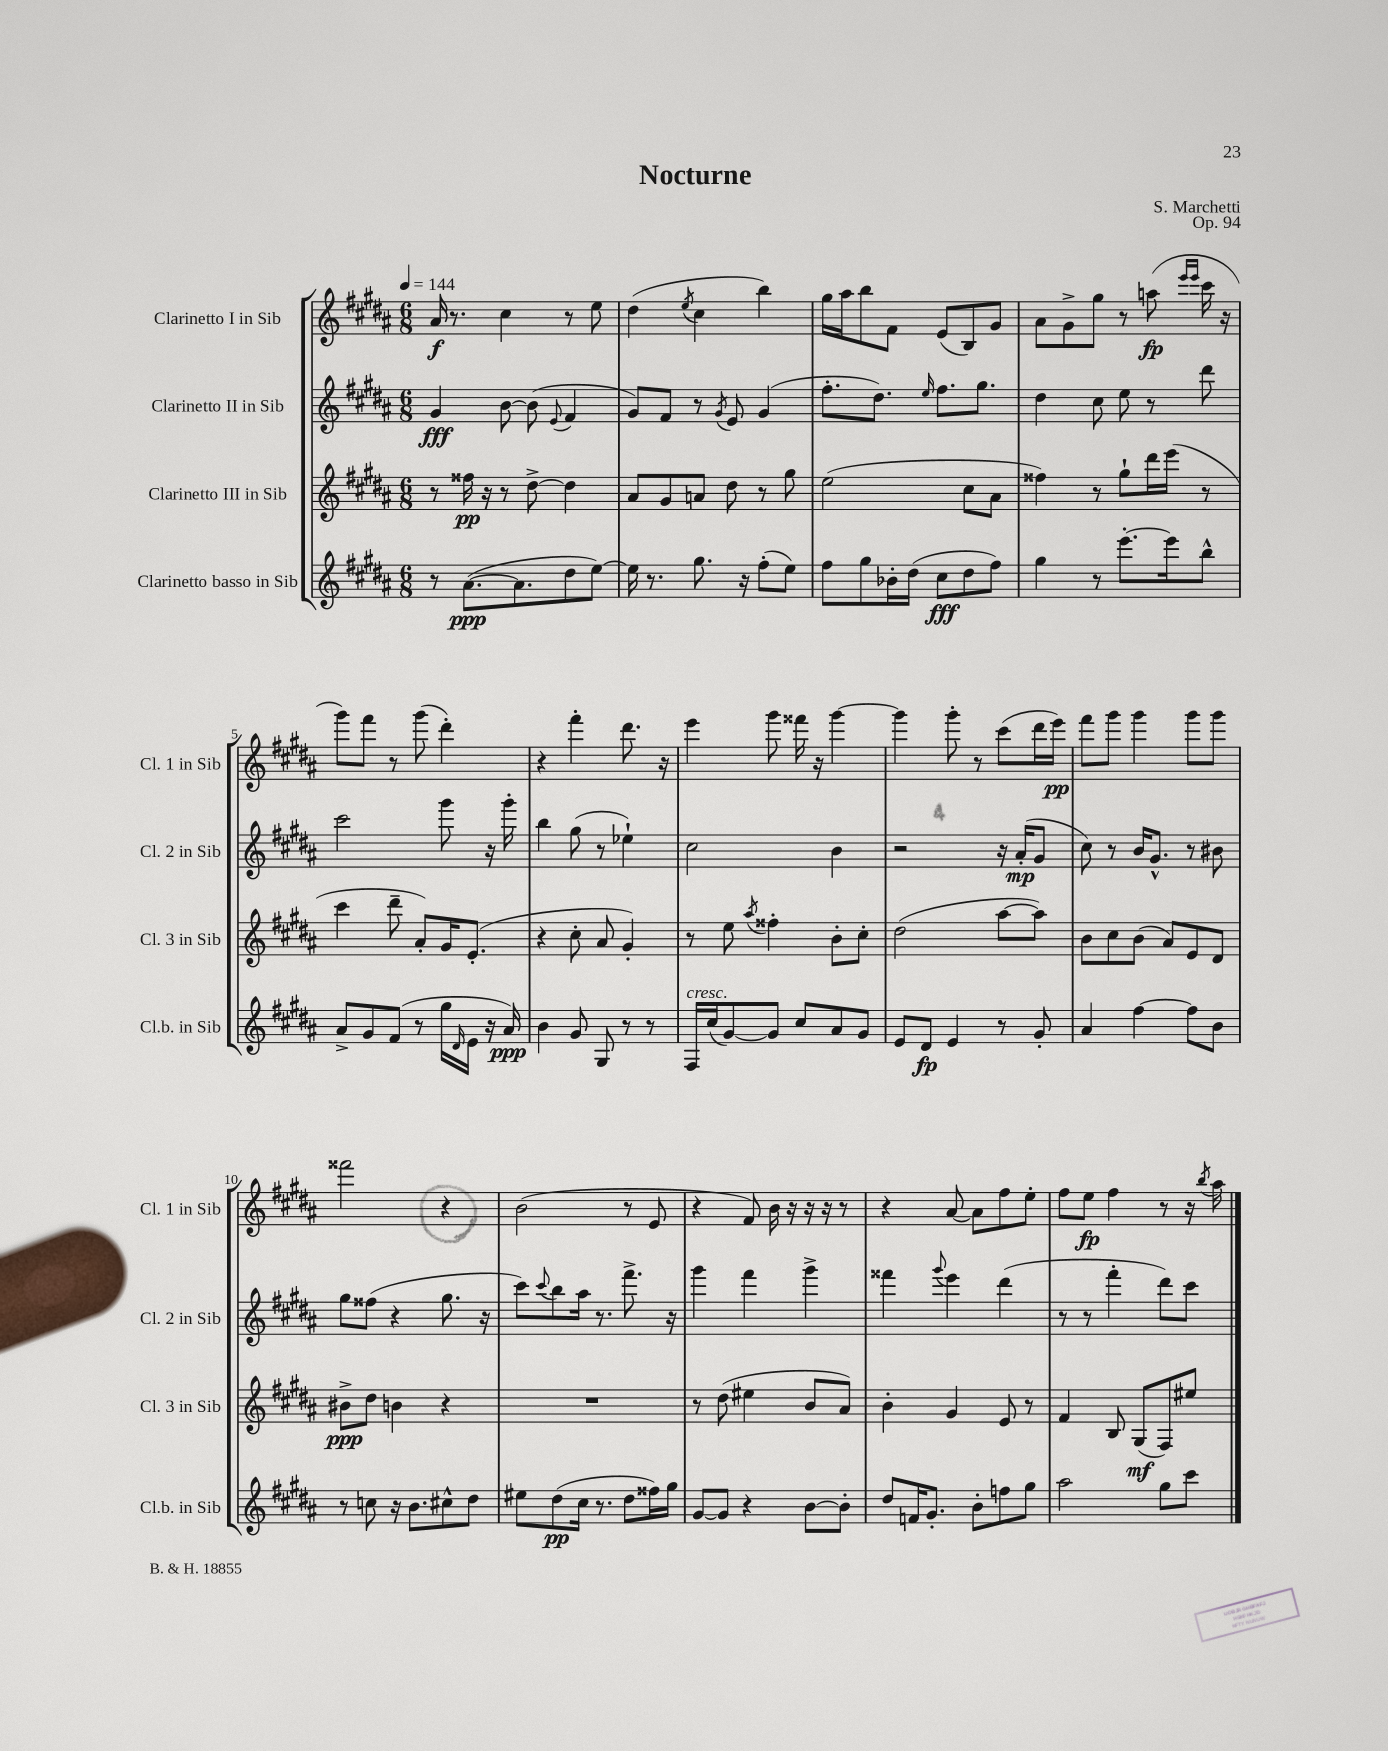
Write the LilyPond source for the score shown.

\header { title = "Nocturne" composer = "S. Marchetti" opus = "Op. 94" }
<<
\new StaffGroup <<
\new Staff = "s0" \with { instrumentName = "Clarinetto I in Sib" shortInstrumentName = "Cl. 1 in Sib" } {
    \clef treble \key b \major \numericTimeSignature \time 6/8 \tempo 4 = 144
    ais'16\f r8. cis''4 r8 e''8 |
    dis''4( \acciaccatura { e''8 } cis''4 b''4) |
    gis''16 ais''16 b''8 fis'8 e'8( b8) gis'8 |
    ais'8 gis'8-> gis''8 r8 a''8\fp( \grace { e'''16 e'''16 } cis'''16 r16 |
    gis'''8) fis'''8 r8 gis'''8( dis'''4-.) |
    r4 fis'''4-. dis'''8. r16 |
    e'''4 gis'''8 fisis'''16 r16 gis'''4~ |
    gis'''4 gis'''8-. r8 cis'''8( dis'''16 e'''16\pp) |
    fis'''8 gis'''8 gis'''4 gis'''8 gis'''8 |
    fisis'''2 r4 |
    b'2( r8 e'8 |
    r4 fis'8) b'16 r16 r16 r16 r8 |
    r4 ais'8~ ais'8 fis''8 e''8-. |
    fis''8 e''8\fp fis''4 r8 r16 \acciaccatura { b''8 } ais''16 \bar "|." |
}
\new Staff = "s1" \with { instrumentName = "Clarinetto II in Sib" shortInstrumentName = "Cl. 2 in Sib" } {
    \clef treble \key b \major \numericTimeSignature \time 6/8
    gis'4\fff b'8~ b'8( \appoggiatura { e'8 } fis'4 |
    gis'8) fis'8 r8 \acciaccatura { gis'8 } e'8 gis'4( |
    fis''8.-. dis''8.) \grace { e''16 } fis''8. gis''8. |
    dis''4 cis''8 e''8 r8 dis'''8 |
    cis'''2 gis'''8 r16 gis'''16-. |
    b''4 gis''8( r8 ees''4-!) |
    cis''2 b'4 |
    r2 r16 ais'16-.\mp( gis'8 |
    cis''8) r8 b'16 gis'8.-^ r8 bis'8 |
    gis''8 fisis''8( r4 gis''8. r16 |
    cis'''8) \appoggiatura { cis'''8 } b''8 ais''16 r8. fis'''8.-> r16 |
    gis'''4 fis'''4 gis'''4-> |
    fisis'''4 \appoggiatura { gis'''8 } e'''4 dis'''4( |
    r8 r8 fis'''4-. dis'''8) cis'''8 \bar "|." |
}
\new Staff = "s2" \with { instrumentName = "Clarinetto III in Sib" shortInstrumentName = "Cl. 3 in Sib" } {
    \clef treble \key b \major \numericTimeSignature \time 6/8
    r8 fisis''16\pp r16 r8 dis''8~-> dis''4 |
    ais'8 gis'8 a'8 dis''8 r8 gis''8 |
    e''2( cis''8 ais'8 |
    fisis''4) r8 gis''8-! dis'''16 e'''16( r8 |
    cis'''4 dis'''8-- ais'8-.) gis'16 e'8.-.( |
    r4 cis''8-. ais'8 gis'4-.) |
    r8 e''8 \acciaccatura { ais''8 } fisis''4-. b'8-. cis''8-. |
    dis''2( ais''8~ ais''8) |
    b'8 cis''8 b'8( ais'8) e'8 dis'8 |
    bis'8->\ppp dis''8 b'4 r4 |
    R2. |
    r8 dis''8( eis''4 b'8 ais'8) |
    b'4-. gis'4 e'8 r8 |
    fis'4 b8 gis8\mf( fis8) eis''8 \bar "|." |
}
\new Staff = "s3" \with { instrumentName = "Clarinetto basso in Sib" shortInstrumentName = "Cl.b. in Sib" } {
    \clef treble \key b \major \numericTimeSignature \time 6/8
    r8 ais'8.~\ppp( ais'8. dis''8 e''8~) |
    e''16 r8. gis''8. r16 fis''8-.( e''8) |
    fis''8 gis''8 bes'16-. dis''16( cis''8\fff dis''8 fis''8) |
    gis''4 r8 e'''8.~-. e'''16 b''8-^ |
    ais'8-> gis'8 fis'8( r8 gis''16 \grace { dis'16 } e'16 r16 ais'16\ppp) |
    b'4 gis'8 gis8 r8 r8 |
    fis16^\markup { \italic "cresc." } cis''16( gis'8~) gis'8 cis''8 ais'8 gis'8 |
    e'8 dis'8\fp e'4 r8 gis'8-. |
    ais'4 fis''4~ fis''8 b'8 |
    r8 c''8 r16 b'8. cis''8-^ dis''8 |
    eis''8 dis''8\pp( cis''16 r8. dis''8 fisis''16) gis''16 |
    gis'8~ gis'8 r4 b'8~ b'8-. |
    dis''8 f'16 gis'8.-. b'8-. f''8 gis''8 |
    ais''2 gis''8 cis'''8 \bar "|." |
}
>>
>>
